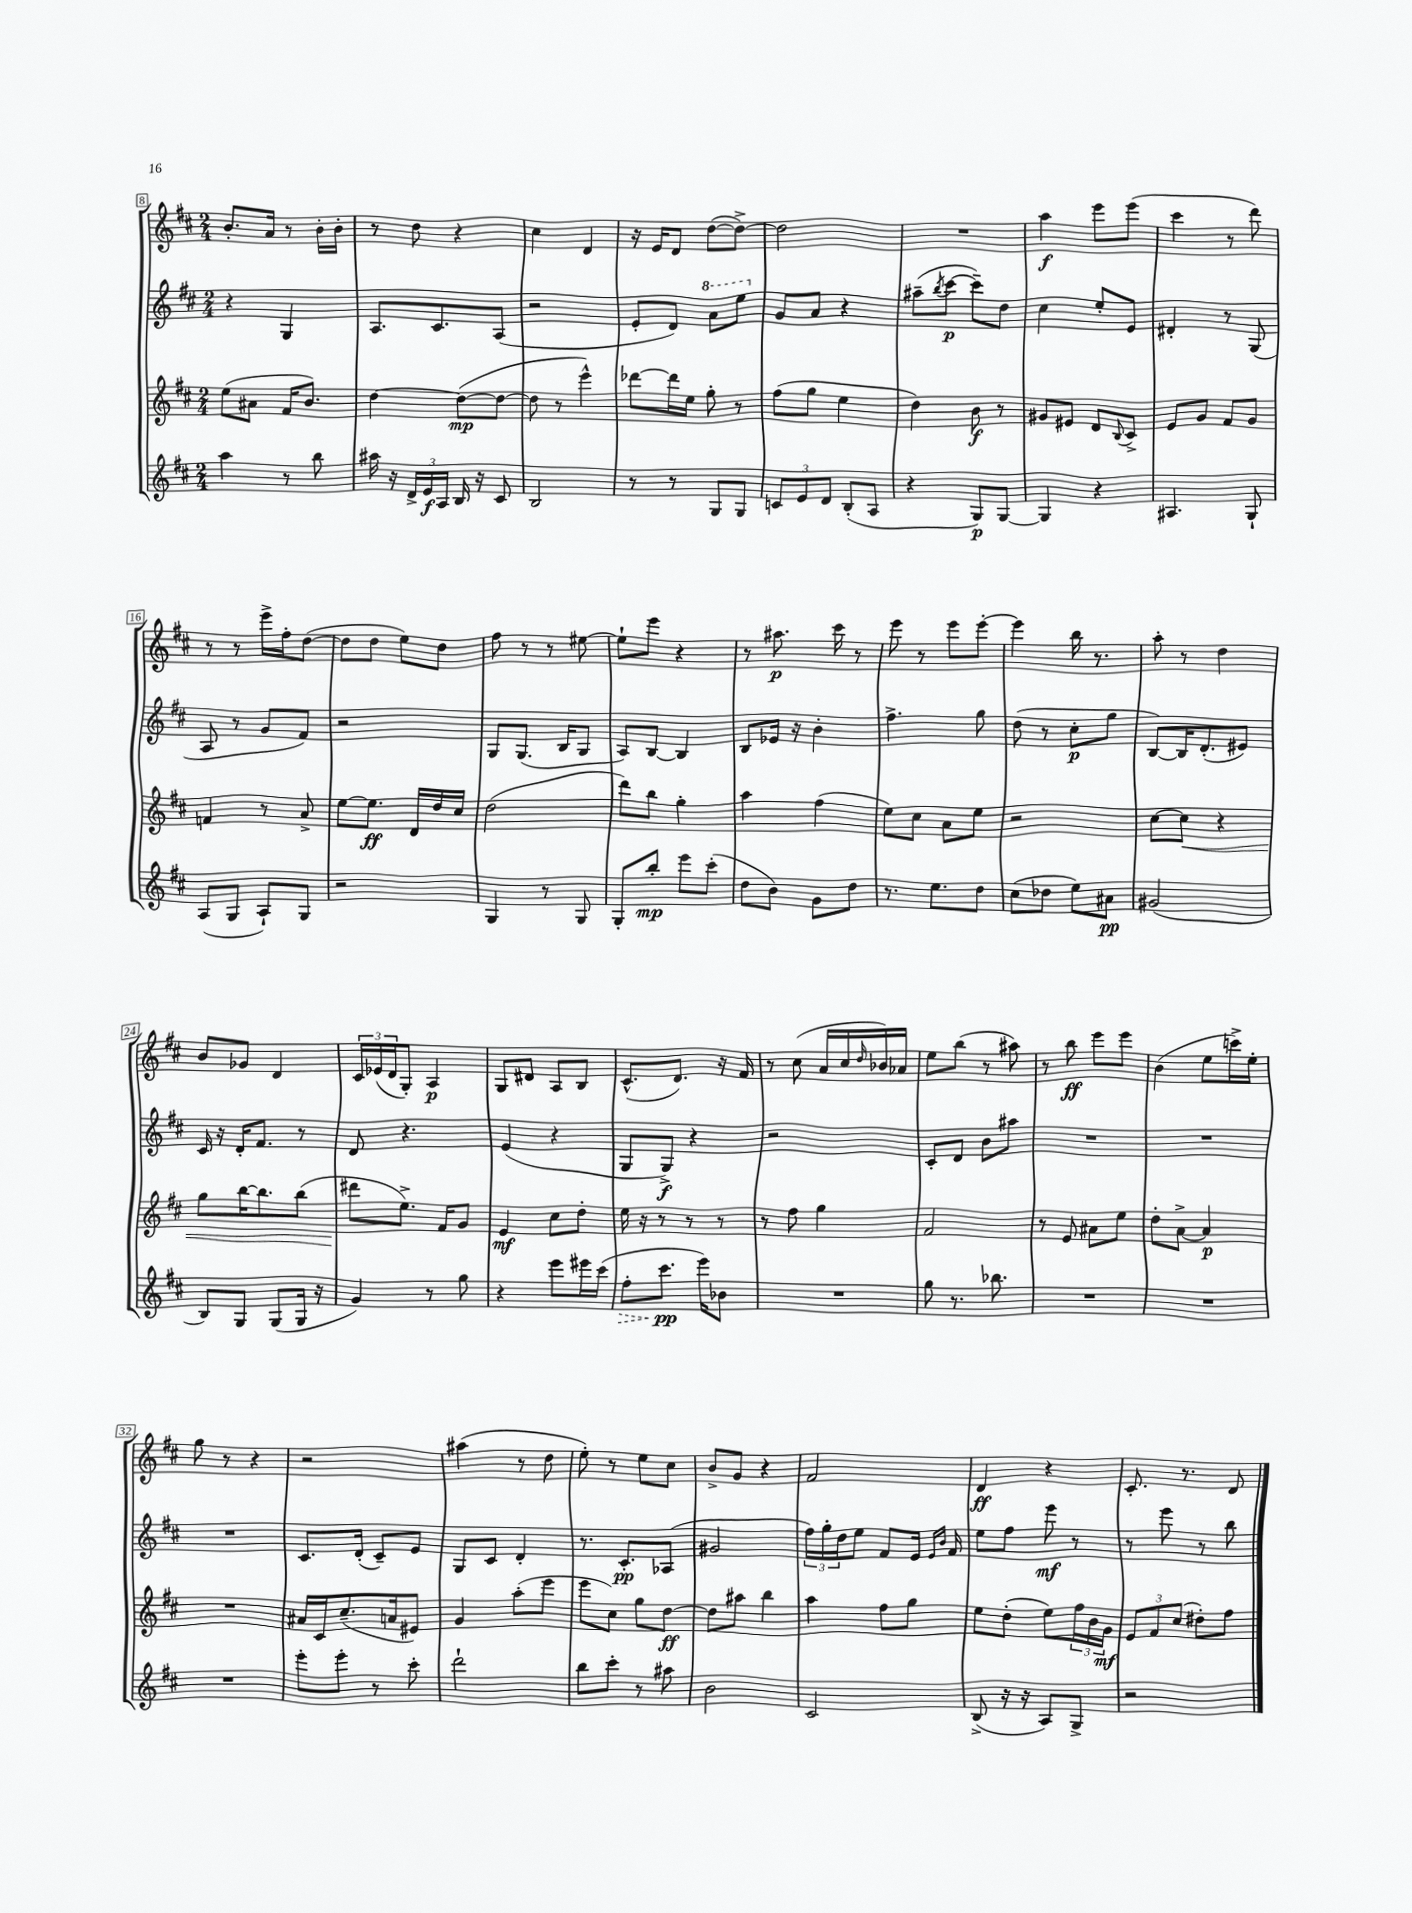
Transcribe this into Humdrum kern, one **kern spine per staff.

**kern	**kern	**kern	**kern
*staff4	*staff3	*staff2	*staff1
*clefG2	*clefG2	*clefG2	*clefG2
*k[f#c#]	*k[f#c#]	*k[f#c#]	*k[f#c#]
*M2/4	*M2/4	*M2/4	*M2/4
4aa	(8ee	4r	8.b'
.	8a#	.	.
.	.	.	16a
8r	16f#	4G	8r
.	8.b)	.	.
8bb	.	.	16b'
.	.	.	16b'
=	=	=	=
16aa#	[4dd	8.A	8r
16r	.	.	.
24d^	.	.	8dd
24e	.	.	.
.	.	8.c#	.
24A	.	.	.
16B	(8dd_	.	4r
16r	.	.	.
8c#	8dd_	(8A	.
=	=	=	=
2B	8dd]	2r	4cc#
.	8r	.	.
.	4eee^^)	.	4d
=	=	=	=
8r	[8ddd-	8e'	16r
.	.	.	16e
8r	16ddd-]	8d)	8d
.	16ee	.	.
8G	8gg'	8aa	([8dd
8G	8r	8eee	8dd^_)
=	=	=	=
12c	(8ff#	8g	2dd]
12e	.	.	.
.	8gg	8a	.
12d	.	.	.
(8B'	4ee	4r	.
8A	.	.	.
=	=	=	=
4r	4dd)	(8aa#~	2r
.	.	8qbb	.
.	.	[8ccc#	.
8G)	8b	8ccc#~])	.
[8G	8r	8dd	.
=	=	=	=
4G]	8g#	4cc#	4aa
.	8e#	.	.
4r	8d	8ee'	8eee
.	8qqB	.	.
.	8c#^	8e	(8eee
=	=	=	=
4.A#	8e	4d#'	4ccc#
.	8g	.	.
.	8f#	8r	8r
8G`	8g	(8G	8ddd)
=	=	=	=
(8A	4f	8A	8r
8G	.	8r	8r
8A`)	8r	8g	16eee^
.	.	.	16ff#'
8G	8a^	8f#)	([8dd
=	=	=	=
2r	[8ee	2r	8dd]
.	8.ee]	.	8dd
.	.	.	8ee)
.	16d	.	.
.	16dd	.	8dd
.	16cc#	.	.
=	=	=	=
4G	(2dd	8G	8ff#
.	.	(8.G	8r
8r	.	.	8r
.	.	16B	.
8G	.	8G	[8ee#
=	=	=	=
8G'	8ddd)	8A)	8ee#`]
8bb'	8bb	[8B	8eee
8eee	4gg'	4B]	4r
(8ccc#'	.	.	.
=	=	=	=
8dd	4aa	8B	8r
8b)	.	16e-	8.aa#
.	.	16r	.
8g	(4ff#	4b'	.
.	.	.	16ccc#
8dd	.	.	8r
=	=	=	=
8.r	8ee)	4.ff#^	8eee
.	8cc#	.	8r
8.ee	.	.	.
.	8a	.	8eee
8dd	8ee	8gg	[8eee'
=	=	=	=
(8cc#	2r	(8dd	4eee]
8dd-	.	8r	.
8ee)	.	8cc#'	16bb
.	.	.	8.r
8a#	.	8gg	.
=	=	=	=
(2g#	[8cc#	[8B)	8aa'
.	8cc#]	16B]	8r
.	.	(8.d'	.
.	4r	.	4dd
.	.	8e#)	.
=	=	=	=
8B)	8gg	16c#	8b
.	.	16r	.
8G	[16bb	16d'	8g-
.	8.bb]	8.f#	.
(8G	.	.	4d
16G	(8bb	8r	.
16r	.	.	.
=	=	=	=
4g)	8ddd#	8d	24c#
.	.	.	(24e-
.	.	.	24d
.	8.ee^)	4.r	8G')
8r	.	.	4A
.	16f#	.	.
8gg	8g	.	.
=	=	=	=
4r	4e	(4e	8G
.	.	.	8d#
8eee	8cc#	4r	8A
16eee#	8dd'	.	8B
(16ccc#	.	.	.
=	=	=	=
8ff#'	16ee	8G	(8.c#^^
.	16r	.	.
8.ccc#	8r	8G^)	.
.	.	.	8.d)
.	8r	4r	.
16eee)	.	.	.
8b-	8r	.	16r
.	.	.	16f#
=	=	=	=
2r	8r	2r	8r
.	8ff#	.	(8cc#
.	4gg	.	16a
.	.	.	16cc#
.	.	.	16qqdd
.	.	.	16b-)
.	.	.	16a-
=	=	=	=
8gg	2f#	8c#'	8ee
8.r	.	8d	(8bb
.	.	8b	8r
8.bb-	.	.	.
.	.	8aa#	8aa#)
=	=	=	=
2r	8r	2r	8r
.	8e	.	8bb
.	8a#	.	8eee
.	8ee	.	8eee
=	=	=	=
2r	8dd'	2r	(4b
.	[8a^	.	.
.	4a]	.	8ee
.	.	.	16ccc^)
.	.	.	16ee'
=	=	=	=
2r	2r	2r	8gg
.	.	.	8r
.	.	.	4r
=	=	=	=
8eee'	16a#	8.c#	2r
.	16c#	.	.
8eee'	(8.cc#~	.	.
.	.	(16d'	.
8r	.	8c#~)	.
.	16a	.	.
8ccc#'	8e#)	8e	.
=	=	=	=
2ddd`	4g	8G	(4aa#
.	.	8c#	.
.	(8aa'	4d'	8r
.	8eee	.	8dd
=	=	=	=
8bb	8eee	8.r	8ee')
8ccc#'	8cc#)	.	8r
.	.	8.c#'	.
8r	8gg	.	8ee
8aa#	[8dd	(8A-	8cc#
=	=	=	=
2b	8dd]	2g#	8b^
.	8aa#	.	8g
.	4bb	.	4r
=	=	=	=
2c#	4aa	24ff#)	2f#
.	.	24gg'	.
.	.	24dd	.
.	.	8ee	.
.	8ff#	8f#	.
.	8gg	16e	.
.	.	16qqe	.
.	.	16qqb	.
.	.	16f#	.
=	=	=	=
(8B^	8ee	8ee	4d
16r	(8dd'	8ff#	.
16r	.	.	.
8A)	8ee)	8eee	4r
8G^	24ff#	8r	.
.	24b	.	.
.	24g	.	.
=	=	=	=
2r	12e	8r	8.c#'
.	12f#	.	.
.	.	8eee	.
.	(12cc#	.	.
.	.	.	8.r
.	8dd#')	8r	.
.	8ff#	8bb	8d
==	==	==	==
*-	*-	*-	*-
